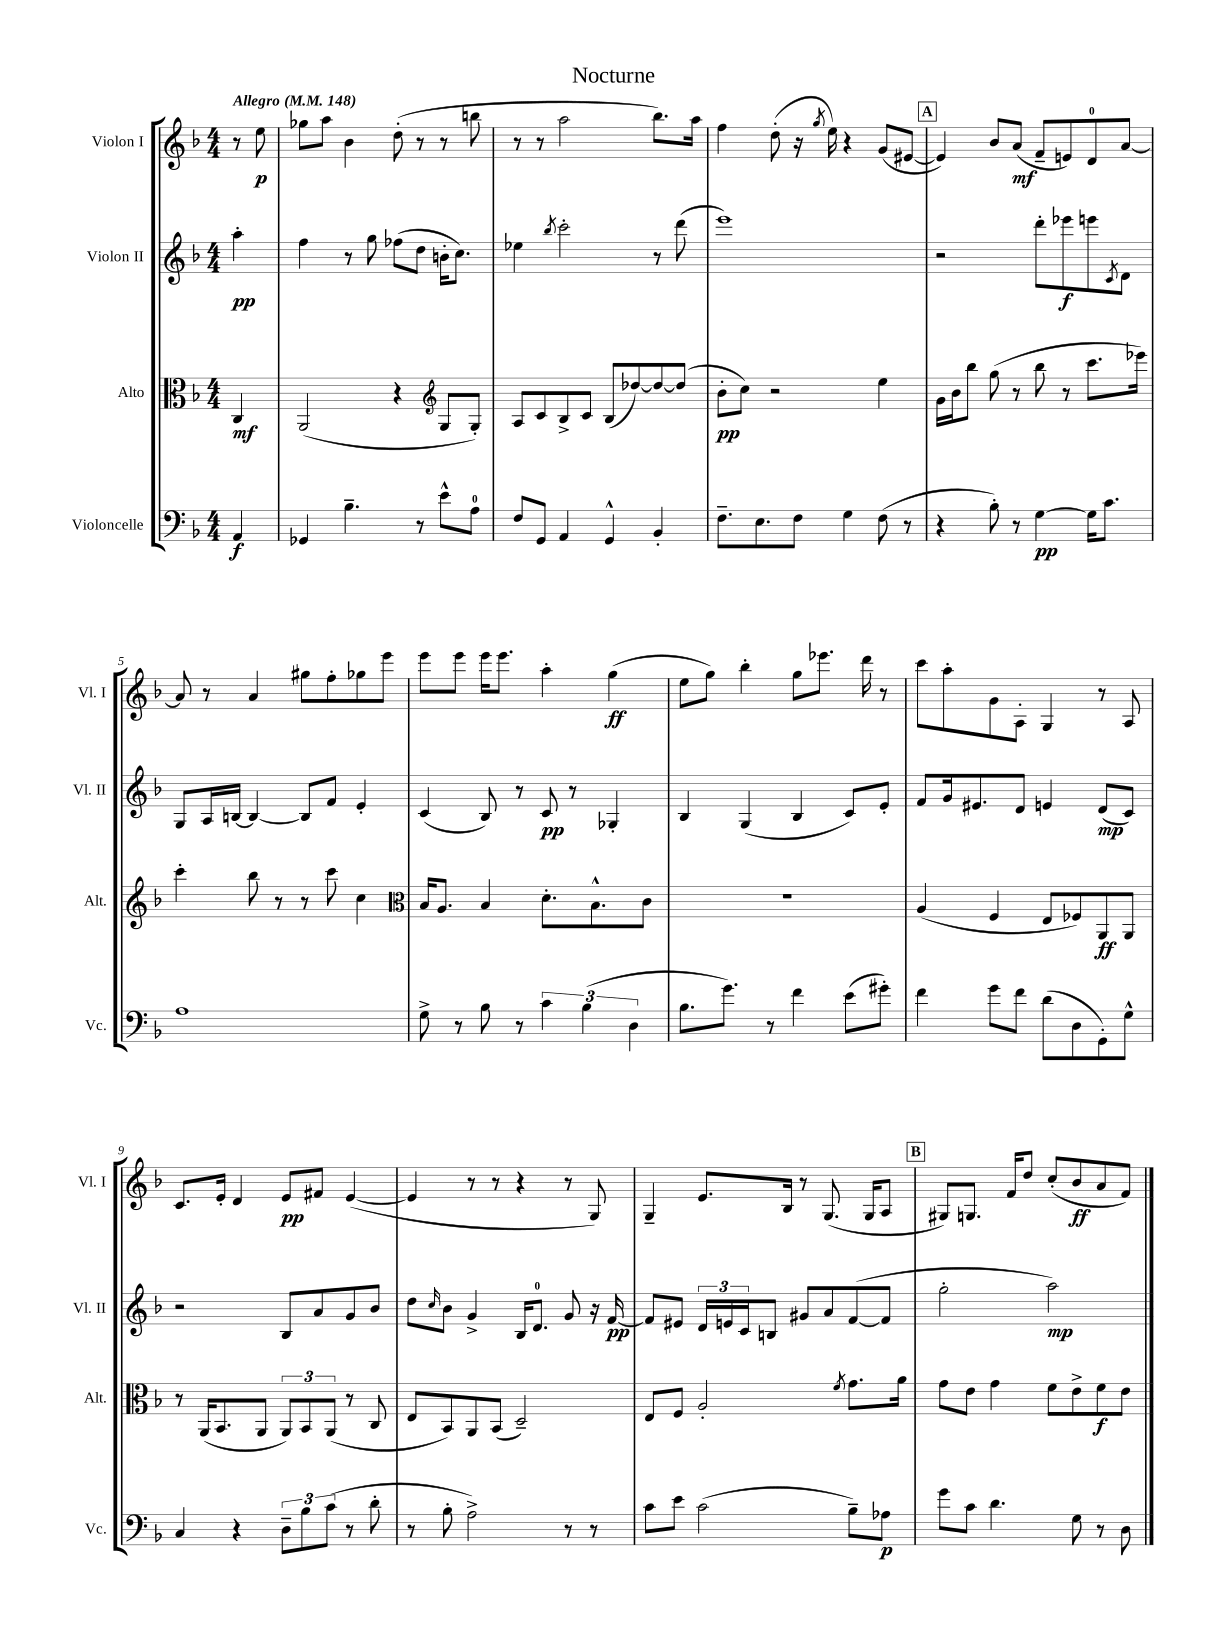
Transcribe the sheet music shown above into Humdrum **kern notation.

**kern	**dynam	**kern	**dynam	**kern	**dynam	**kern	**dynam
*part4	*part4	*part3	*part3	*part2	*part2	*part1	*part1
*staff4	*staff4	*staff3	*staff3	*staff2	*staff2	*staff1	*staff1
*I"Violoncelle	*	*I"Alto	*	*I"Violon II	*	*I"Violon I	*
*I'Vc.	*	*I'Alt.	*	*I'Vl. II	*	*I'Vl. I	*
*clefF4	*	*clefC3	*	*clefG2	*	*clefG2	*
*k[b-]	*	*k[b-]	*	*k[b-]	*	*k[b-]	*
*M4/4	*	*M4/4	*	*M4/4	*	*M4/4	*
*MM148	*	*MM148	*	*MM148	*	*MM148	*
=	=	=	=	=	=	=	=
!	!	!	!	!	!	!LO:TX:a:B:t=Allegro	!
4AA/	f	4C/	mf	4aa'\	pp	8r	.
.	.	.	.	.	.	8ee\	p
=1	=1	=1	=1	=1	=1	=1	=1
4GG-X/	.	(2AA/	.	4ff\	.	8gg-X\L	.
.	.	.	.	.	.	8aa\J	.
4.B-~\	.	.	.	8r	.	4b-\	.
.	.	.	.	8gg\	.	.	.
.	.	4r	.	(8ff-X\L	.	(8dd'\	.
8r	.	.	.	8dd\J	.	8r	.
*	*	*clefG2	*	*	*	*	*
8e^^\L	.	8G/L	.	16bn'\KL	.	8r	.
.	.	.	.	8.cc\J)	.	.	.
8A\J	.	8G'/J)	.	.	.	8bbn\	.
=2	=2	=2	=2	=2	=2	=2	=2
8F/L	.	8A/L	.	4ee-X\	.	8r	.
8GG/J	.	8c/	.	.	.	8r	.
.	.	.	.	8qbb-/	.	.	.
4AA/	.	8B-^/	.	2ccc'\	.	2aa\	.
.	.	8c/J	.	.	.	.	.
4GG^^/	.	(8B-/L	.	.	.	.	.
.	.	[8dd-X/)	.	.	.	.	.
4BB-'/	.	8dd-/_	.	8r	.	8.bb-\L)	.
.	.	(8dd-/J]	.	(8ddd\	.	.	.
.	.	.	.	.	.	16aa\Jk	.
=3	=3	=3	=3	=3	=3	=3	=3
8.F~\L	.	8b-'\L	pp	1eee)	.	4ff\	.
.	.	8cc\J)	.	.	.	.	.
8.E\	.	.	.	.	.	.	.
.	.	2r	.	.	.	(8dd'\	.
8F\J	.	.	.	.	.	16r	.
.	.	.	.	.	.	8qgg/	.
.	.	.	.	.	.	16ee\)	.
4G\	.	.	.	.	.	4r	.
(8F\	.	4ee\	.	.	.	(8g/L	.
8r	.	.	.	.	.	[8e#X/J	.
!!LO:REH:place=s1:t=A
=4	=4	=4	=4	=4	=4	=4	=4
4r	.	16g\LL	.	2r	.	4e#/])	.
.	.	16b-\J	.	.	.	.	.
.	.	8bb-\J	.	.	.	.	.
8B-'\)	.	(8gg\	.	.	.	8b-/L	.
8r	.	8r	.	.	.	(8a/J	mf
[4G\	pp	8bb-\	.	8ddd'\L	.	8f~/L	.
.	.	8r	.	8eee-X\	f	8en/)	.
16G\KL]	.	8.ccc\L	.	8eeen\	.	8d/	.
8.c\J	.	.	.	.	.	.	.
.	.	.	.	8qc/	.	.	.
.	.	.	.	8d\J	.	[8a/J	.
.	.	16eee-X\Jk)	.	.	.	.	.
!!LO:LB:g=z
=5	=5	=5	=5	=5	=5	=5	=5
1A	.	4ccc'\	.	8G/L	.	8a/]	.
.	.	.	.	16A/L	.	8r	.
.	.	.	.	[16Bn/JJ	.	.	.
.	.	8bb-\	.	4B/_	.	4a/	.
.	.	8r	.	.	.	.	.
.	.	8r	.	8B/L]	.	8gg#X\L	.
.	.	8ccc\	.	8f/J	.	8ff'\	.
.	.	4cc\	.	4e'/	.	8gg-X\	.
.	.	.	.	.	.	8eee\J	.
=6	=6	=6	=6	=6	=6	=6	=6
*	*	*clefC3	*	*	*	*	*
8G^\	.	16B-/KL	.	(4c/	.	8eee\L	.
.	.	8.A/J	.	.	.	.	.
8r	.	.	.	.	.	8eee\J	.
8B-\	.	4B-/	.	8B-/)	.	16eee\KL	.
.	.	.	.	.	.	8.eee\J	.
8r	.	.	.	8r	.	.	.
6c\	.	8.d'\L	.	8c/	pp	4aa'\	.
.	.	.	.	8r	.	.	.
(6B-\	.	.	.	.	.	.	.
.	.	8.B-^^\	.	.	.	.	.
.	.	.	.	4G-X'/	.	(4gg\	ff
6D\	.	.	.	.	.	.	.
.	.	8c\J	.	.	.	.	.
=7	=7	=7	=7	=7	=7	=7	=7
8.B-\L	.	1r	.	4B-/	.	8ee\L	.
.	.	.	.	.	.	8gg\J)	.
8.g\J)	.	.	.	.	.	.	.
.	.	.	.	(4G/	.	4bb-'\	.
8r	.	.	.	.	.	.	.
4f\	.	.	.	4B-/	.	8gg\L	.
.	.	.	.	.	.	8.eee-X\J	.
(8e\L	.	.	.	8c/L)	.	.	.
.	.	.	.	.	.	16ddd\	.
8g#X'\J)	.	.	.	8e'/J	.	8r	.
=8	=8	=8	=8	=8	=8	=8	=8
4f\	.	(4A/	.	8f/L	.	8ccc\L	.
.	.	.	.	16g/k	.	8aa'\	.
.	.	.	.	8.e#X/	.	.	.
8g\L	.	4F/	.	.	.	8g\	.
8f\J	.	.	.	8d/J	.	8A'\J	.
(8d\L	.	8E/L	.	4en/	.	4G/	.
8D\	.	8F-X/)	.	.	.	.	.
8GG'\)	.	8AA/	ff	(8d/L	mp	8r	.
8G^^\J	.	8AA/J	.	8c/J)	.	8A/	.
!!LO:LB:g=z
=9	=9	=9	=9	=9	=9	=9	=9
4C/	.	8r	.	2r	.	8.c/L	.
.	.	(16AA/KL	.	.	.	.	.
.	.	8.BB-/	.	.	.	16e'/Jk	.
4r	.	.	.	.	.	4d/	.
.	.	8AA/J	.	.	.	.	.
12D~\L	.	12AA/L)	.	8B-/L	.	8e/L	pp
12B-\	.	12BB-/	.	.	.	.	.
.	.	.	.	8a/	.	8f#X/J	.
(12c\J	.	(12AA/J	.	.	.	.	.
8r	.	8r	.	8g/	.	([4e/	.
8d'\	.	8C/	.	8b-/J	.	.	.
=10	=10	=10	=10	=10	=10	=10	=10
8r	.	8E/L	.	8dd\L	.	4e/]	.
.	.	.	.	16qqcc/	.	.	.
8B-'\	.	8BB-/)	.	8b-\J	.	.	.
2A^\)	.	8AA/	.	4g^/	.	8r	.
.	.	(8BB-/J	.	.	.	8r	.
.	.	2D~/)	.	16B-/KL	.	4r	.
.	.	.	.	8.d/J	.	.	.
8r	.	.	.	8g/	.	8r	.
8r	.	.	.	16r	.	8G/)	.
.	.	.	.	[16f/	pp	.	.
=11	=11	=11	=11	=11	=11	=11	=11
8c\L	.	8E/L	.	8f/L]	.	4G~/	.
8e\J	.	8F/J	.	8e#X/J	.	.	.
(2c\	.	2A'/	.	24d/LL	.	8.e/L	.
.	.	.	.	24en/	.	.	.
.	.	.	.	24c/J	.	.	.
.	.	.	.	8Bn/J	.	.	.
.	.	.	.	.	.	16B-/Jk	.
.	.	.	.	8g#X/L	.	8r	.
.	.	.	.	8a/	.	(8.G/	.
.	.	8qf/	.	.	.	.	.
8B-~\L)	.	8.g\L	.	([8f/	.	.	.
.	.	.	.	.	.	16G/KL	.
8A-X\J	p	.	.	8f/J]	.	8A/J	.
.	.	16a\Jk	.	.	.	.	.
!!LO:REH:place=s1:t=B
=12	=12	=12	=12	=12	=12	=12	=12
8g\L	.	8g\L	.	2gg'\	.	8G#X/L)	.
8c\J	.	8e\J	.	.	.	8.Gn/J	.
4.d\	.	4g\	.	.	.	.	.
.	.	.	.	.	.	16f/KL	.
.	.	.	.	.	.	8dd/J	.
.	.	8f\L	.	2aa\)	mp	(8cc'/L	.
8G\	.	8e^\	.	.	.	8b-/	ff
8r	.	8f\	f	.	.	8a/	.
8D\	.	8e\J	.	.	.	8f/J)	.
==	==	==	==	==	==	==	==
*-	*-	*-	*-	*-	*-	*-	*-
